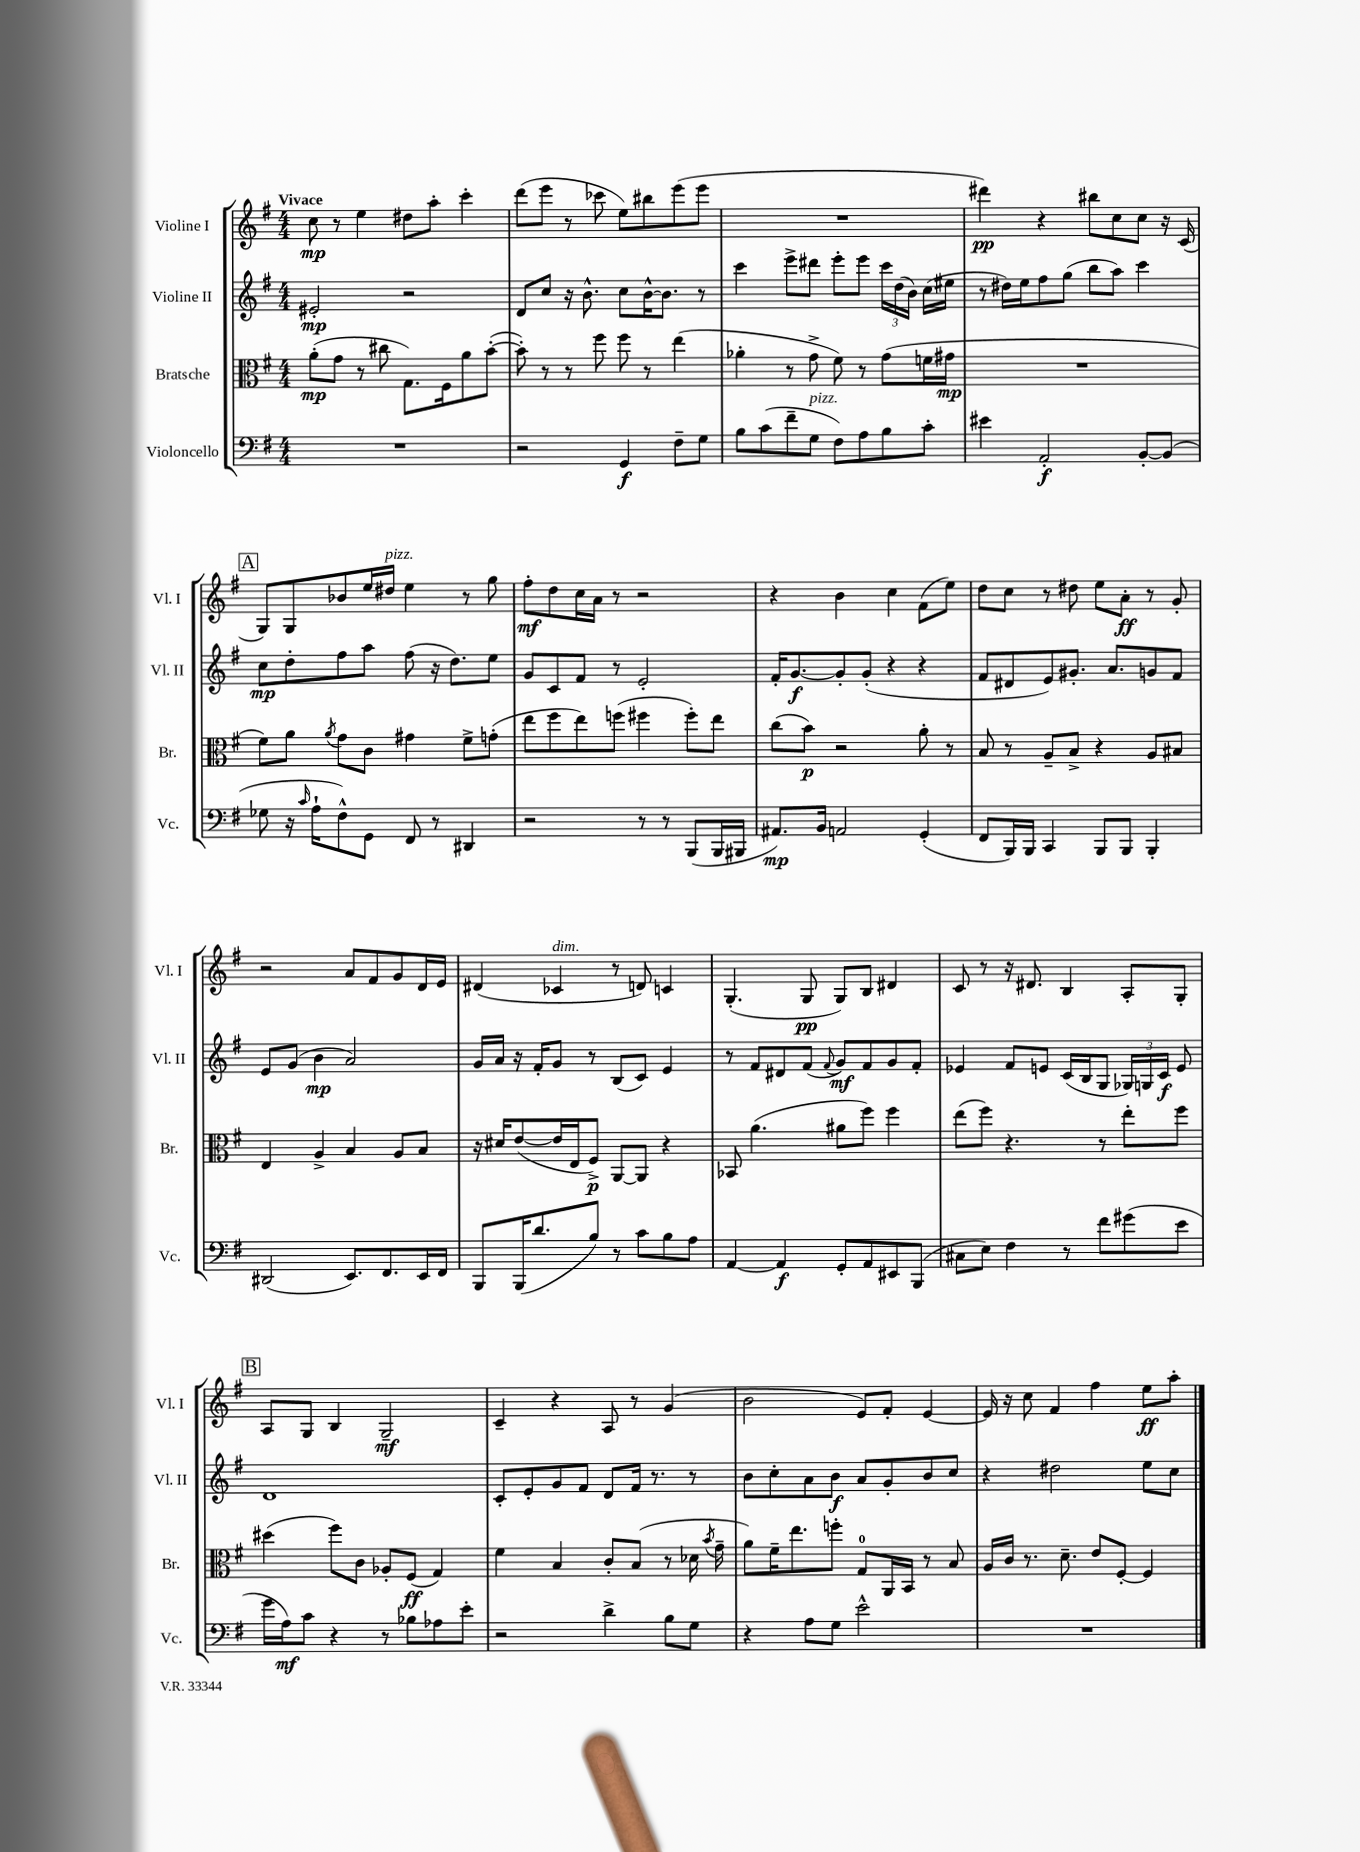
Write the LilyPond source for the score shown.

<<
\new StaffGroup <<
\new Staff = "s0" \with { instrumentName = "Violine I" shortInstrumentName = "Vl. I" } {
    \clef treble \key g \major \numericTimeSignature \time 4/4 \tempo "Vivace"
    \autoBeamOff c''8\mp r8 e''4 dis''8[ a''8]-. c'''4-. |
    d'''8[( e'''8] r8 ces'''8 e''8[) bis''8 e'''8( e'''8] |
    R1 |
    dis'''4\pp) r4 bis''8[ c''8 c''8] r16 c'16( |
    \mark \markup { \box "A" } g8[) g8 bes'8 e''16 dis''16]^\markup { \italic "pizz." } e''4 r8 g''8 |
    fis''8[-.\mf d''8 c''16 a'16] r8 r2 |
    r4 b'4 c''4 fis'8[( e''8]) |
    d''8[ c''8] r8 dis''8 e''8[ a'8]-.\ff r8 g'8-. |
    r2 a'8[ fis'8 g'8 d'16 e'16] |
    dis'4( ces'4^\markup { \italic "dim." } r8 d'8) c'4 |
    g4.-.( g8\pp g8[) b8] dis'4 |
    c'8 r8 r16 dis'8. b4 a8[-. g8]-. |
    \mark \markup { \box "B" } a8[ g8] b4 g2--\mf |
    c'4-- r4 a8 r8 g'4( |
    b'2 e'8[) fis'8]-. e'4~ |
    e'16 r16 c''8 fis'4 fis''4 e''8[\ff a''8]-. \bar "|." |
}
\new Staff = "s1" \with { instrumentName = "Violine II" shortInstrumentName = "Vl. II" } {
    \clef treble \key g \major \numericTimeSignature \time 4/4
    \autoBeamOff eis'2-.\mp r2 |
    d'8[ c''8] r16 b'8.-^ c''8[ b'16~-^ b'8.] r8 |
    c'''4 e'''8[-> dis'''8] e'''8[-. e'''8] \tuplet 3/2 { c'''16[ d''16( b'16]) } c''16[( eis''16] |
    r8 dis''16[) e''16 fis''8 g''8]( b''8[ a''8]) c'''4 |
    \mark \markup { \box "A" } c''8[\mp d''8-. fis''8 a''8] fis''8( r16 d''8.[) e''8] |
    g'8[ c'8 fis'8] r8 e'2-. |
    fis'16[-. g'8.~\f g'8-. g'8]-.( r4 r4 |
    fis'8[ dis'8 e'8) gis'8.]-. a'8.[ g'8 fis'8] |
    e'8[ g'8]( b'4\mp a'2) |
    g'16[ a'16] r16 fis'16[-. g'8] r8 b8[( c'8]) e'4 |
    r8 fis'8[ dis'8 fis'8]( \appoggiatura { fis'8 } g'8[\mf) fis'8 g'8 fis'8]-. |
    ees'4 fis'8[ e'8] c'16[( b16 g8] \tuplet 3/2 { ges16[) g16 c'16]\f } e'8 |
    \mark \markup { \box "B" } d'1 |
    c'8[-. e'8-. g'8 fis'8] d'8[ fis'16] r8. r8 |
    b'8[ c''8-. a'8 b'8]\f a'8[ g'8-. b'8 c''8] |
    r4 dis''2 e''8[ c''8] \bar "|." |
}
\new Staff = "s2" \with { instrumentName = "Bratsche" shortInstrumentName = "Br." } {
    \clef alto \key g \major \numericTimeSignature \time 4/4
    \autoBeamOff a'8[-.\mp( g'8] r8 cis''8 g8.[) fis16 a'8 b'8]~-.( |
    b'8-.) r8 r8 fis''8 fis''8 r8 e''4( |
    aes'4-. r8 g'8-> fis'8) r8 g'8[( f'16 gis'16]\mp |
    R1 |
    \mark \markup { \box "A" } fis'8[) a'8] \acciaccatura { a'8 } g'8[ c'8] gis'4 fis'8[-> g'8]-.( |
    e''8[ fis''8 e''8) f''8]( fis''4 fis''8[-.) e''8] |
    c''8[( b'8]\p) r2 a'8-. r8 |
    b8 r8 a8[-- b8]-> r4 a8[ bis8] |
    e4 a4-> b4 a8[ b8] |
    r16 dis'16[ e'8~( e'16 e16 fis8]->\p) a,8[~ a,8] r4 |
    bes,8 a'4.( ais'8[ fis''8]) fis''4 |
    e''8[( fis''8]) r4. r8 e''8[-. fis''8] |
    \mark \markup { \box "B" } dis''4( fis''8[) c'8] aes8[-. fis8]\ff( g4) |
    fis'4 b4 c'8[-. b8]( r8 des'16 \acciaccatura { b'8 } g'16-- |
    a'8[) fis'16-- e''8. f''8]-. g8[-0 a,16 b,16] r8 b8 |
    a16[ c'16] r8. d'8.-- e'8[ fis8]~-. fis4 \bar "|." |
}
\new Staff = "s3" \with { instrumentName = "Violoncello" shortInstrumentName = "Vc." } {
    \clef bass \key g \major \numericTimeSignature \time 4/4
    \autoBeamOff R1 |
    r2 g,4\f fis8[-- g8] |
    b8[ c'8( fis'8-- g8]^\markup { \italic "pizz." } fis8[) a8 b8 c'8]-. |
    eis'4 a,2-.\f b,8[~-. b,8]( |
    \mark \markup { \box "A" } ges8 r16 \grace { c'16 } a16[-! fis8-^) g,8] fis,8 r8 dis,4 |
    r2 r8 r8 b,,8[( b,,16 bis,,16] |
    ais,8.[\mp) b,16] a,2 g,4-.( |
    fis,8[ b,,16) b,,16] c,4 b,,8[ b,,8] b,,4-. |
    dis,2( e,8.[) fis,8. e,16 fis,16] |
    b,,8[ b,,16( d'8. b8]) r8 c'8[ b8 a8] |
    a,4~ a,4\f g,8[-. a,8 eis,8 b,,8]( |
    cis8[ e8]) fis4 r8 fis'8[ gis'8( e'8] |
    \mark \markup { \box "B" } g'16[ a16\mf) c'8] r4 r8 bes8[ aes8 e'8]-. |
    r2 d'4-> b8[ g8] |
    r4 a8[ g8] e'2-^ |
    R1 \bar "|." |
}
>>
>>
\layout { \context { \Score \remove "Bar_number_engraver" } }
